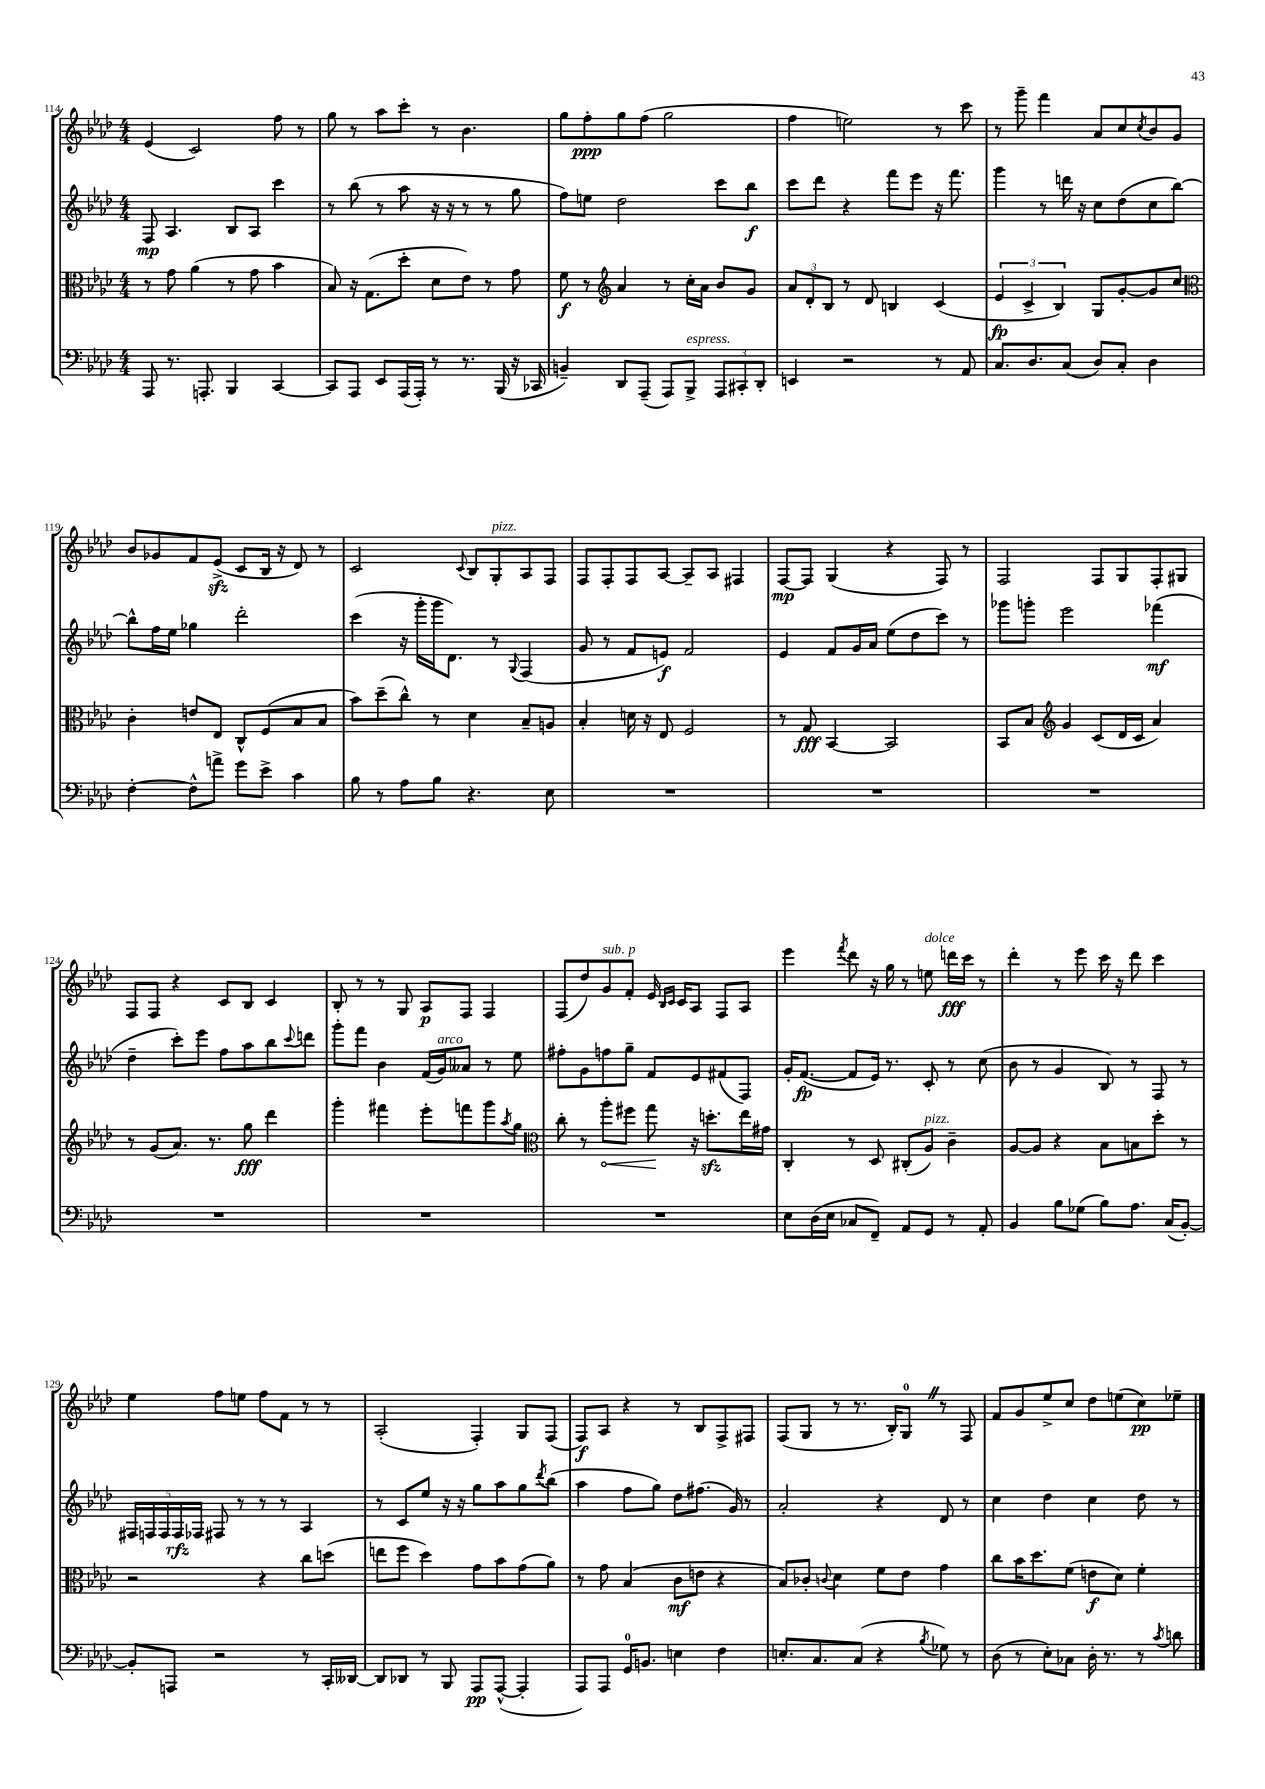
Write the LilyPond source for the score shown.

<<
\new StaffGroup <<
\new Staff = "s0" {
    \clef treble \key aes \major \numericTimeSignature \time 4/4
    ees'4( c'2) f''8 r8 |
    g''8 r8 aes''8 c'''8-. r8 bes'4. |
    g''8 f''8-.\ppp g''8 f''8( g''2 |
    f''4 e''2) r8 c'''8 |
    r8 g'''8-- f'''4 aes'8 c''8 \acciaccatura { c''8 } bes'8 g'8 |
    bes'8 ges'8 f'8 ees'8->\sfz( c'8 bes16 r16 des'8) r8 |
    c'2 \appoggiatura { c'8 } bes8 g8-.^\markup { \italic "pizz." } aes8 f8 |
    f8 f8-. f8 aes8~ aes8-- aes8 fis4 |
    f8~\mp f8 g4( r4 f8) r8 |
    f2 f8 g8 f8-. gis8 |
    f8 f8 r4 c'8 bes8 c'4 |
    bes8-. r8 r8 g8 aes8\p f8 f4 |
    f8( des''8) g'8^\markup { \italic "sub. p" } f'8-. ees'16 \grace { bes16 c'16 } c'16 aes8 f8 aes8 |
    ees'''4 \acciaccatura { f'''8 } des'''8 r16 g''16 r8 e''8^\markup { \italic "dolce" } d'''16\fff c'''16 r8 |
    des'''4-. r8 ees'''8 c'''16 r16 des'''8 c'''4 |
    ees''4 f''8 e''8 f''8 f'8 r8 r8 |
    aes2-.( f4-.) g8 f8( |
    f8\f) aes8 r4 r8 bes8 f8-> fis8 |
    f8( g8 r8 r8. bes16-.) g8-0 \once \override BreathingSign.text = \markup { \musicglyph "scripts.caesura.straight" } \breathe r8 f8 |
    f'8 g'8 ees''8-> c''8 des''8 e''8( c''8\pp) ees''8-- \bar "|." |
}
\new Staff = "s1" {
    \clef treble \key aes \major \numericTimeSignature \time 4/4
    f8\mp aes4. bes8 aes8 c'''4 |
    r8 bes''8( r8 aes''8 r16 r16 r8 r8 g''8 |
    f''8) e''8 des''2 c'''8 bes''8\f |
    c'''8 des'''8 r4 f'''8 ees'''8 r16 f'''8. |
    g'''4 r8 d'''16 r16 c''8 des''8( c''8 bes''8~) |
    bes''8-^ f''16 ees''16 ges''4 des'''2-. |
    c'''4( r16 g'''16-. g'''16 des'8.) r8 \appoggiatura { g8 } f4( |
    g'8 r8 f'8 e'8\f) f'2 |
    ees'4 f'8 g'16 aes'16 ees''8( des''8 c'''8) r8 |
    ges'''8 g'''8-. ees'''2 fes'''4\mf( |
    des''4-- c'''8-.) ees'''8 f''8 aes''8 bes''8 \appoggiatura { c'''8 } d'''8 |
    g'''8-. f'''8 bes'4 f'16( g'16^\markup { \italic "arco" }) aeses'8 r8 ees''8 |
    fis''8-. g'8 f''8 g''8-- f'8 ees'8 fis'8( f8) |
    g'16-. f'8.~\fp( f'8 ees'16) r8. c'8-. r8 c''8( |
    bes'8 r8 g'4 bes8) r8 f8 r8 |
    \tuplet 5/4 { fis16 f16 f16 f16\rfz fes16 } fis8 r8 r8 r8 aes4 |
    r8 c'8 ees''8 r16 r16 g''8 aes''8 g''8 \acciaccatura { des'''8 } bes''8( |
    aes''4 f''8 g''8) des''8 fis''8.( g'16) r8 |
    aes'2-. r4 des'8 r8 |
    c''4 des''4 c''4 des''8 r8 \bar "|." |
}
\new Staff = "s2" {
    \clef alto \key aes \major \numericTimeSignature \time 4/4
    r8 g'8 aes'4( r8 g'8 bes'4 |
    bes8) r16 g8.( des''8-. des'8 ees'8) r8 g'8 |
    f'8\f r8 \clef treble aes'4 r8 c''16-. aes'16 bes'8 g'8 |
    \tuplet 3/2 { aes'8 des'8-. bes8 } r8 des'8 b4 c'4( |
    \tuplet 3/2 { ees'4\fp c'4-> bes4) } g8 g'8~-. g'8 c''8 |
    \clef alto c'4-. e'8 ees8 c8-^ f8( bes8 bes8 |
    bes'8) des''8--( c''8-^) r8 des'4 bes8-- a8 |
    bes4-. d'16 r16 ees8 f2 |
    r8 g8\fff bes,4~ bes,2 |
    bes,8 bes8 \clef treble g'4 c'8( des'16 c'16 aes'4) |
    r8 g'8( aes'8.) r8. g''8\fff des'''4 |
    g'''4-. fis'''4 ees'''8-. f'''8 g'''8 \acciaccatura { aes''8 } g''8 |
    \clef alto c''8-. r8 \once \override Hairpin.circled-tip = ##t aes''8-.\< fis''8 g''8\! r16 d''8.-.\sfz ees''16 gis'16 |
    c4-. r8 des8 cis8-.( aes8^\markup { \italic "pizz." }) c'4-- |
    aes8~ aes8 r4 bes8 b8 des''8-. r8 |
    r2 r4 c''8 d''8( |
    e''8 f''8 des''4) g'8 bes'8 g'8( aes'8) |
    r8 g'8 bes4( c'8\mf e'8 r4 |
    bes8) ces'8-. \appoggiatura { c'8 } des'4 f'8 ees'8 g'4 |
    c''8 bes'16 des''8. f'8( e'8\f des'8) f'4-. \bar "|." |
}
\new Staff = "s3" {
    \clef bass \key aes \major \numericTimeSignature \time 4/4
    aes,,8 r8. a,,8.-. bes,,4 c,4~ |
    c,8 aes,,8 ees,8 aes,,16( aes,,16-.) r8 r8. bes,,16( r16 ces,16 |
    b,4--) des,8 aes,,8--( aes,,8) bes,,8->^\markup { \italic "espress." } \tuplet 3/2 { aes,,8 cis,8-. des,8-. } |
    e,4 r2 r8 aes,8 |
    c8. des8. c8( des8) c8-. des4 |
    f4~-. f8-^ a'8-> g'8 ees'8-> c'4 |
    bes8 r8 aes8 bes8 r4. ees8 |
    R1 |
    R1 |
    R1 |
    R1 |
    R1 |
    R1 |
    ees8 des16( ees16 ces8 f,8--) aes,8 g,8 r8 aes,8-. |
    bes,4 bes8 ges8( bes8) aes8. c16( bes,8~-.) |
    bes,8-. a,,8 r2 r8 c,16-. deses,16~ |
    deses,8 des,8 r8 bes,,8 aes,,8\pp aes,,8~-^( aes,,4-. |
    aes,,8) aes,,8 g,16-0 b,8. e4 f4 |
    e8.-. c8. c8( r4 \acciaccatura { bes8 } ges8) r8 |
    des8( r8 ees8-.) ces8 des16-. r8. r8 \acciaccatura { c'8 } d'8 \bar "|." |
}
>>
>>
\layout { \context { \Score currentBarNumber = #114 } }
